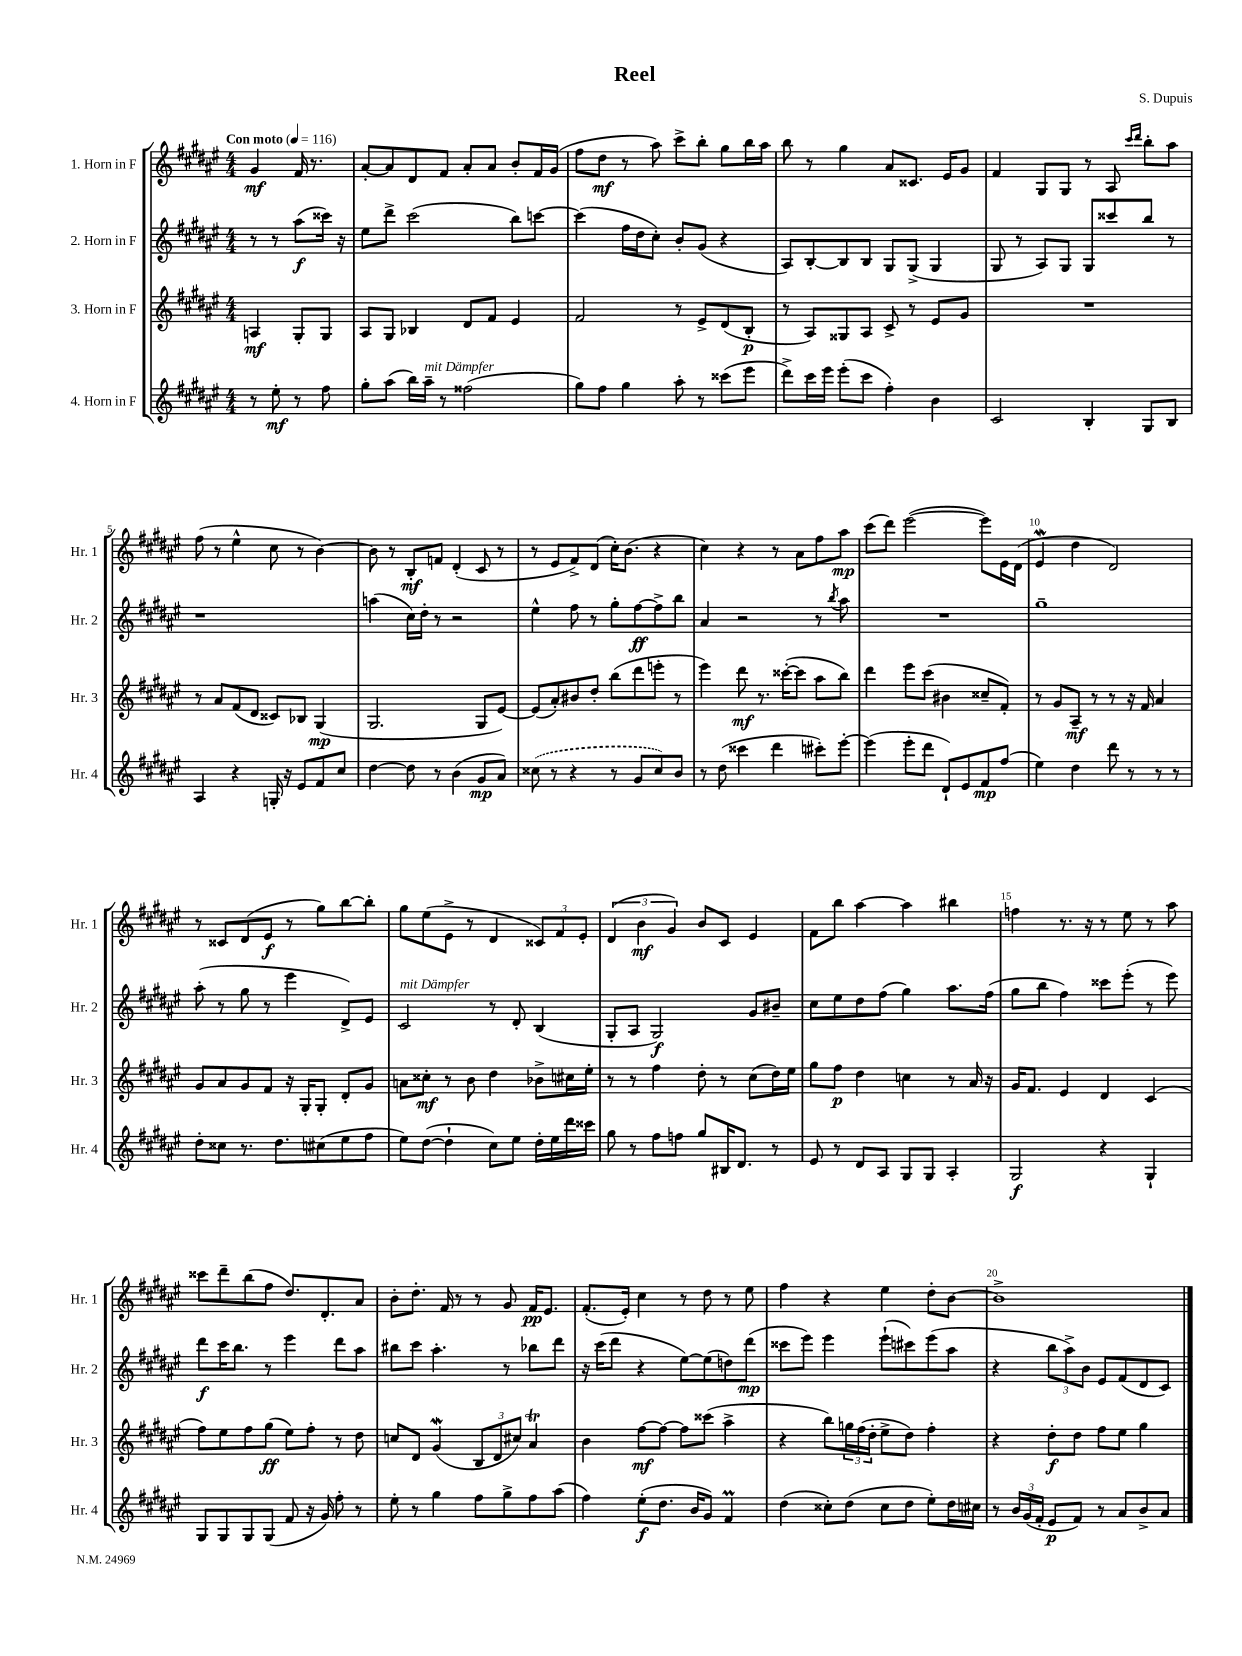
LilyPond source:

\header { title = "Reel" composer = "S. Dupuis" }
<<
\new StaffGroup <<
\new Staff = "s0" \with { instrumentName = "1. Horn in F" shortInstrumentName = "Hr. 1" } {
    \clef treble \key fis \major \numericTimeSignature \time 4/4 \partial 2 \tempo "Con moto" 4 = 116
    gis'4\mf fis'16 r8. |
    ais'8~-. ais'8 dis'8 fis'8 ais'8-. ais'8 b'8-. fis'16 gis'16( |
    fis''8 dis''8\mf r8 ais''8) cis'''8-> b''8-. gis''8 b''16 ais''16 |
    b''8 r8 gis''4 ais'8 cisis'8. eis'16 gis'8 |
    fis'4 gis8 gis8 r8 ais8 \grace { cis'''16 dis'''16 } b''8-. ais''8 |
    fis''8( r8 eis''4-^ cis''8 r8 b'4~) |
    b'8 r8 b8-.\mf f'8 dis'4-.( cis'8 r8 |
    r8 eis'8 fis'8->) dis'8( cis''16-.) b'8.( r4 |
    cis''4) r4 r8 ais'8 fis''8 ais''8\mp |
    cis'''8( dis'''8) eis'''2~( eis'''8) eis'16 dis'16( |
    eis'4\mordent dis''4 dis'2) |
    r8 cisis'8 dis'8( eis'8\f r8 gis''8) b''8~ b''8-. |
    gis''8 eis''8( eis'8-> r8 dis'4 \tuplet 3/2 { cisis'8) fis'8 eis'8-. } |
    \tuplet 3/2 { dis'4( b'4\mf gis'4) } b'8 cis'8 eis'4 |
    fis'8 b''8 ais''4~ ais''4 bis''4 |
    f''4 r8. r16 r8 eis''8 r8 ais''8 |
    cisis'''8 dis'''8-- b''8( fis''8 dis''8.) dis'8.-. ais'8 |
    b'8-. dis''8.-. fis'16 r8 r8 gis'8 fis'16\pp eis'8. |
    fis'8.-.( eis'16-.) cis''4 r8 dis''8 r8 eis''8 |
    fis''4 r4 eis''4 dis''8-. b'8~ |
    b'1-> \bar "|." |
}
\new Staff = "s1" \with { instrumentName = "2. Horn in F" shortInstrumentName = "Hr. 2" } {
    \clef treble \key fis \major \numericTimeSignature \time 4/4 \partial 2
    r8 r8 ais''8\f( cisis'''16) r16 |
    eis''8 dis'''8-> cis'''2( b''8) c'''8~ |
    c'''4( fis''16 dis''16 cis''8-.) b'8-. gis'8( r4 |
    ais8) b8~-. b8 b8 gis8 gis8->( gis4 |
    gis8 r8 ais8) gis8 gis8 cisis'''8 b''8 r8 |
    r1 |
    a''4( cis''16) dis''16-. r8 r2 |
    eis''4-^ fis''8 r8 gis''8-. fis''8~\ff fis''8-> b''8 |
    ais'4 r2 r8 \acciaccatura { b''8 } ais''8 |
    R1 |
    gis''1-- |
    ais''8-.( r8 gis''8 r8 eis'''4 dis'8->) eis'8 |
    cis'2^\markup { \italic "mit Dämpfer" } r8 dis'8-. b4( |
    gis8-. ais8 gis2\f) gis'8 bis'8-- |
    cis''8 eis''8 dis''8 fis''8( gis''4) ais''8. fis''16( |
    gis''8 b''8 fis''4) cisis'''8 eis'''8-.( r8 eis'''8) |
    dis'''8\f cis'''16 b''8. r8 eis'''4 dis'''8 ais''8 |
    bis''8 cis'''8 ais''4.-. r8 bes''8 dis'''8 |
    r16 cis'''16( dis'''8 r4 eis''8~) eis''8( d''8) dis'''8\mp( |
    cisis'''8 eis'''8) eis'''4 eis'''8-!( cis'''8) eis'''8( ais''8 |
    r4 \tuplet 3/2 { b''8 ais''8->) b'8 } eis'8 fis'8( dis'8 cis'8) \bar "|." |
}
\new Staff = "s2" \with { instrumentName = "3. Horn in F" shortInstrumentName = "Hr. 3" } {
    \clef treble \key fis \major \numericTimeSignature \time 4/4 \partial 2
    a4\mf gis8-. gis8 |
    ais8 gis8 bes4 dis'8 fis'8 eis'4 |
    fis'2 r8 eis'8-> dis'8( b8-.\p |
    r8 ais8) gisis8 ais8 cis'8-> r8 eis'8 gis'8 |
    R1 |
    r8 ais'8 fis'8( dis'8 cisis'8) bes8 gis4\mp( |
    gis2. gis8 eis'8~) |
    eis'8( ais'8-.) bis'8 dis''8-. b''8( dis'''8 e'''8-. r8 |
    eis'''4) dis'''8\mf r8. cisis'''16~-.( cisis'''8 ais''8 b''8) |
    dis'''4 eis'''8 cis'''8( bis'4 cisis''8-- fis'8-.) |
    r8 gis'8 ais8--\mf r8 r8 r16 fis'16 ais'4 |
    gis'8 ais'8 gis'8 fis'8 r16 gis16-. gis8-. dis'8-. gis'8 |
    a'8 cisis''8-.\mf r8 b'8 dis''4 bes'8-> cis''16 eis''16-. |
    r8 r8 fis''4 dis''8-. r8 cis''8( dis''16) eis''16 |
    gis''8 fis''8\p dis''4 c''4 r8 ais'16 r16 |
    gis'16 fis'8. eis'4 dis'4 cis'4( |
    fis''8) eis''8 fis''8 gis''8\ff( eis''8) fis''8-. r8 dis''8 |
    c''8 dis'8 gis'4\mordent( \tuplet 3/2 { b8 dis'8 cis''8) } ais'4\trill |
    b'4 fis''8~\mf fis''8~ fis''8 cisis'''8( ais''4-> |
    r4 b''8) \tuplet 3/2 { g''16 fis''16( dis''16-. } eis''8-> dis''8) fis''4-. |
    r4 dis''8-.\f dis''8 fis''8 eis''8 gis''4 \bar "|." |
}
\new Staff = "s3" \with { instrumentName = "4. Horn in F" shortInstrumentName = "Hr. 4" } {
    \clef treble \key fis \major \numericTimeSignature \time 4/4 \partial 2
    r8 eis''8-.\mf r8 fis''8 |
    gis''8-. ais''8( b''16) ais''16--^\markup { \italic "mit Dämpfer" } r8 fisis''2( |
    gis''8) fis''8 gis''4 ais''8-. r8 cisis'''8( eis'''8 |
    dis'''8->) cis'''16 eis'''16 eis'''8-.( cis'''8 fis''4-.) b'4 |
    cis'2 b4-. gis8 b8 |
    ais4 r4 g16-. r16 eis'8 fis'8 cis''8 |
    dis''4~ dis''8 r8 b'4( gis'8\mp ais'8) |
    \once \slurDashed cisis''8( r8 r4 r8 gis'8 cisis''8) b'8 |
    r8 dis''8( cisis'''4 dis'''4 cis'''8-.) eis'''8~-. |
    eis'''4( eis'''8-. dis'''8 dis'8-!) eis'8 fis'8\mp fis''8( |
    eis''4) dis''4 dis'''8 r8 r8 r8 |
    dis''8-. cisis''8 r8. dis''8. cis''8( eis''8 fis''8 |
    eis''8) dis''8~( dis''4-! cis''8) eis''8 dis''16-. eis''16 dis'''16 cisis'''16 |
    gis''8 r8 fis''8 f''8 gis''8 bis16 dis'8. r8 |
    eis'8 r8 dis'8 ais8 gis8 gis8 ais4-. |
    gis2\f r4 gis4-! |
    gis8 gis8 gis8 gis8( fis'8 r16 gis'16) fis''8-. r8 |
    eis''8-. r8 gis''4 fis''8 gis''8-> fis''8 ais''8( |
    fis''4) eis''8-.\f( dis''8. b'16 gis'8) fis'4\prall |
    dis''4( cisis''8-.) dis''8( cisis''8 dis''8 eis''8-.) dis''16 cis''16 |
    r8 \tuplet 3/2 { b'16 gis'16( fis'16-. } eis'8\p fis'8) r8 ais'8 b'8-> ais'8 \bar "|." |
}
>>
>>
\layout { \context { \Score \override BarNumber.break-visibility = ##(#f #t #t) barNumberVisibility = #(every-nth-bar-number-visible 5) } }
